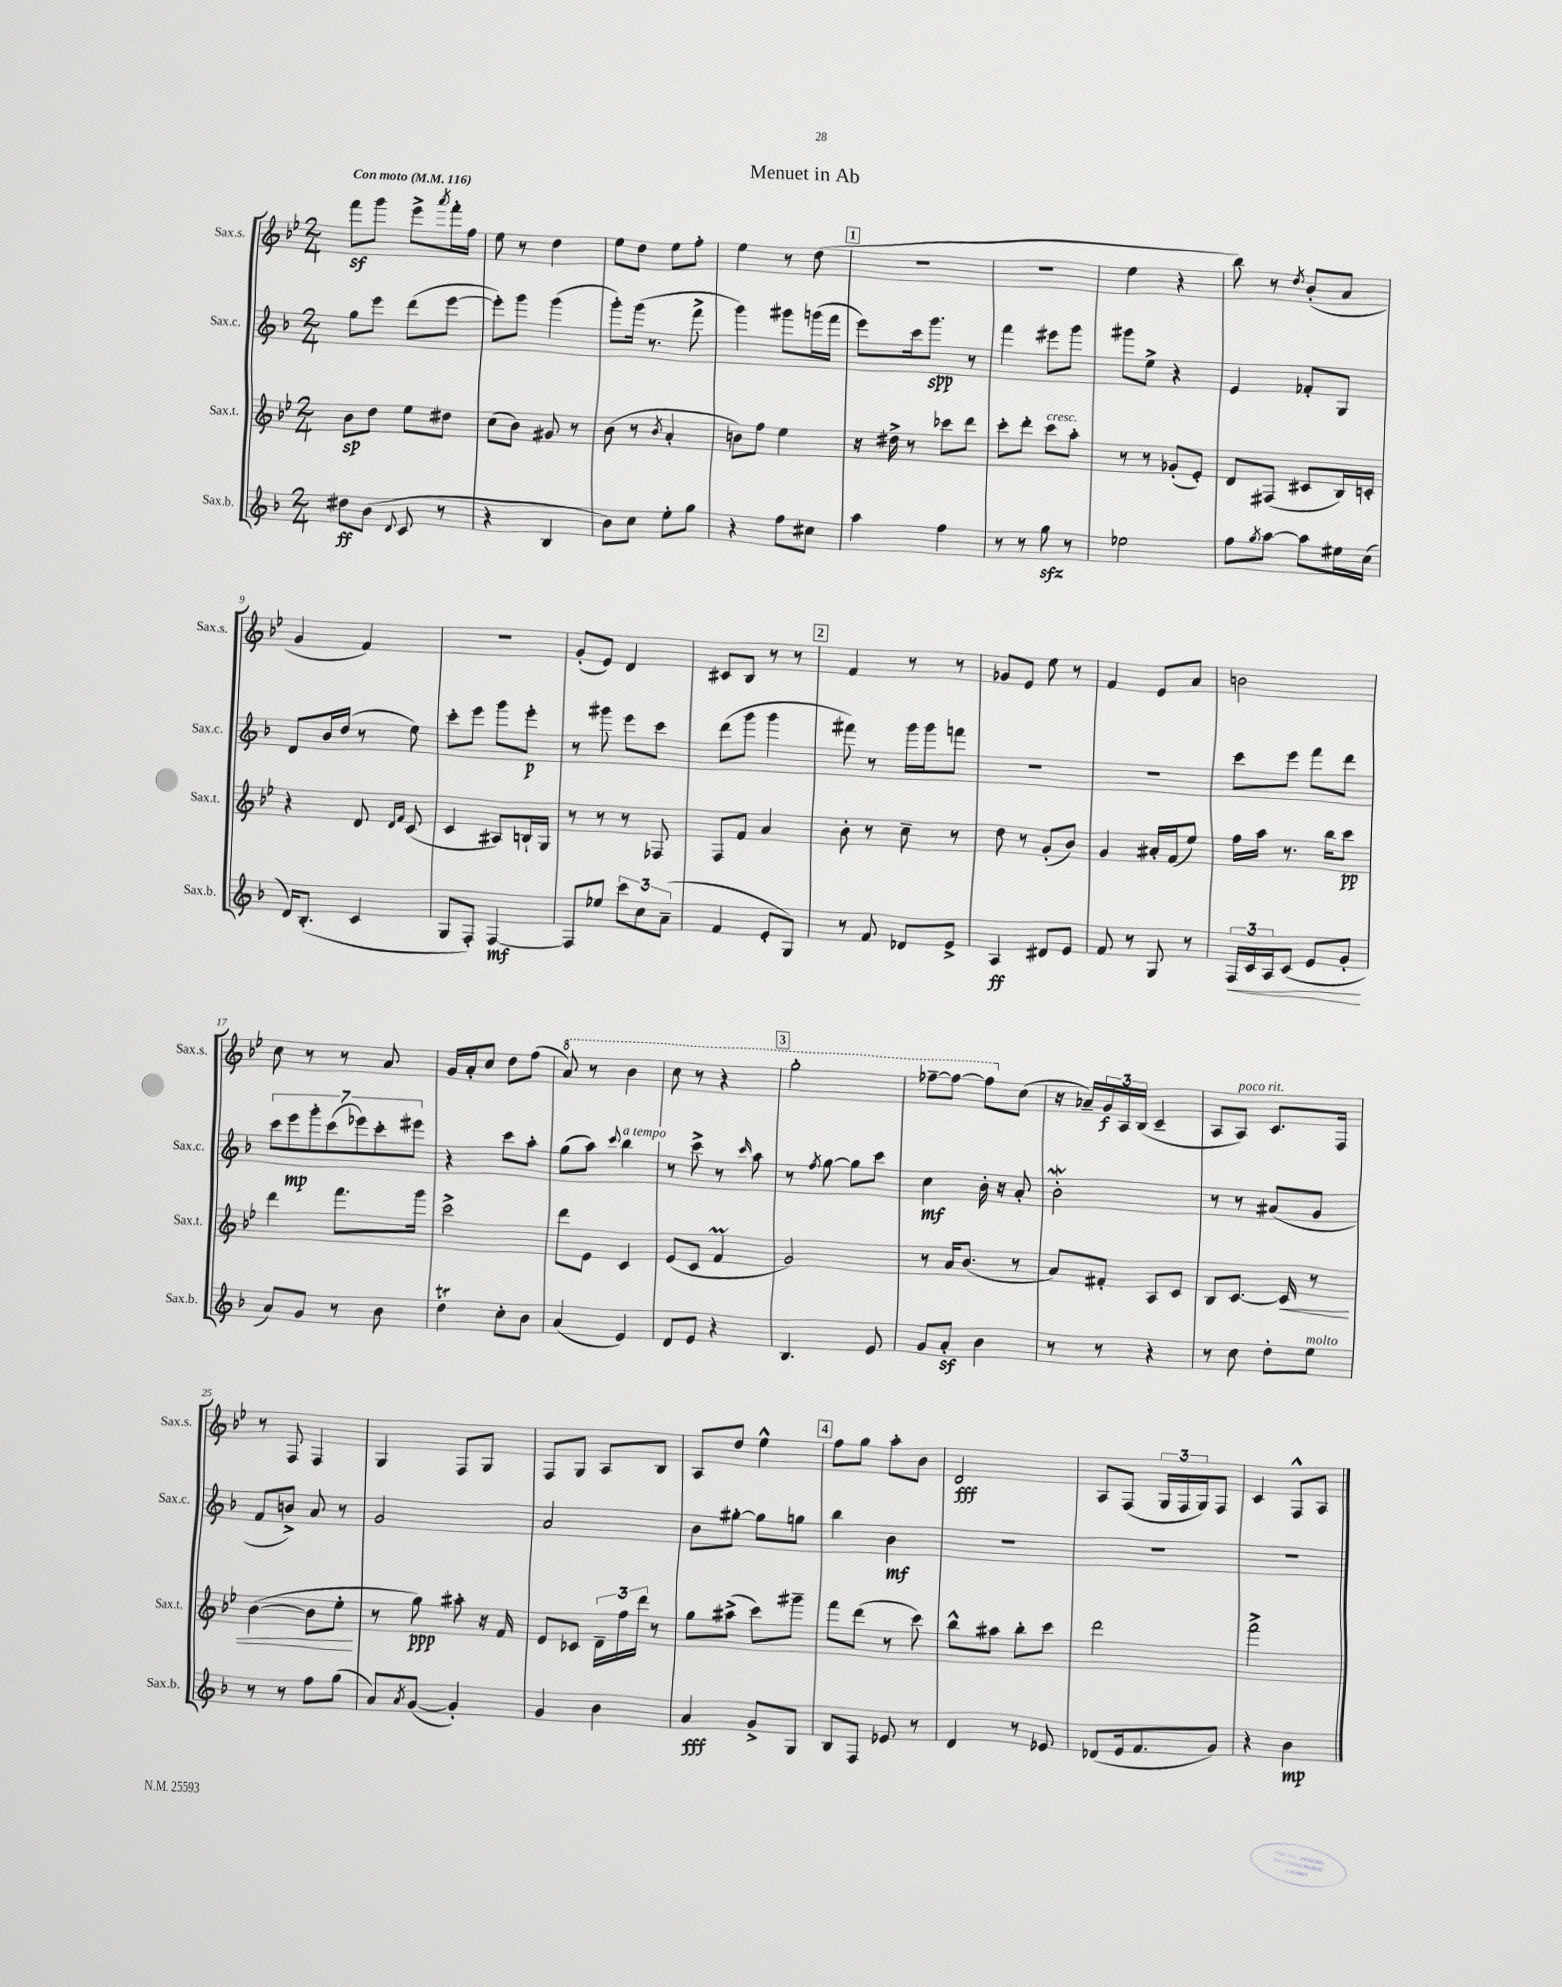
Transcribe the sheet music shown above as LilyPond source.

\header { title = "Menuet in Ab" }
<<
\new StaffGroup <<
\new Staff = "s0" \with { instrumentName = "Sax.s." shortInstrumentName = "Sax.s." } {
    \clef treble \key bes \major \numericTimeSignature \time 2/4 \tempo "Con moto" 4 = 116
    f'''8\sf g'''8 ees'''8-> \acciaccatura { a'''8 } f'''16-. f''16 |
    ees''8 r8 d''4 |
    ees''8 d''8 ees''8 f''8-. |
    ees''4 r8 d''8( |
    \mark \markup { \box "1" } r2 |
    r2 |
    ees''4 r4 |
    bes''8) r8 \acciaccatura { d''8 } bes'8-.( a'8 |
    g'4 f'4) |
    R2 |
    g'8-.( ees'8) d'4 |
    cis'8 bes8 r8 r8 |
    \mark \markup { \box "2" } f'4 r8 r8 |
    ges'8 ees'8 ees''8 r8 |
    f'4 ees'8 a'8 |
    b'2 |
    c''8 r8 r8 a'8 |
    g'16 a'16-. c''8 d''8 f''8( |
    \ottava #1 a''8) r8 bes''4 |
    c'''8 r8 r4 |
    \mark \markup { \box "3" } g'''2-. |
    fes'''8~-- fes'''8~ fes'''8 \ottava #0 c''8( |
    r16 aes'16--) \tuplet 3/2 { g'16\f a16 bes16( } c'4-- |
    a8 a8^\markup { \italic "poco rit." }) c'8. f16 |
    r8 f8 f4 |
    g4 f8 g8 |
    f8 g8 a8 bes8 |
    a8 d''8 ees''4-^ |
    \mark \markup { \box "4" } f''8 g''8 a''8-. bes'8 |
    d'2\fff |
    a8 f8( \tuplet 3/2 { g16 f16 g16) } f8 |
    c'4 f8-^ a8 \bar "|." |
}
\new Staff = "s1" \with { instrumentName = "Sax.c." shortInstrumentName = "Sax.c." } {
    \clef treble \key f \major \numericTimeSignature \time 2/4
    g''8 e'''8 d'''8( e'''8~ |
    e'''8-.) g'''8 g'''4( |
    g'''8-.) g'''16( r8. f'''8-> |
    g'''4) gis'''8 g'''16( f'''16 |
    \mark \markup { \box "1" } e'''8) c'''16 g'''8.\spp r8 |
    f'''4 eis'''8 g'''8 |
    gis'''8 e''8-> r4 |
    e'4 fes'8-. g8 |
    d'8 bes'16 d''16( r8 e''8) |
    c'''8-. e'''8 g'''8 e'''8-.\p |
    r8 gis'''8 e'''8 c'''8 |
    d'''8( g'''8 g'''4 |
    \mark \markup { \box "2" } fis'''8) r8 g'''16 g'''16 f'''8 |
    R2 |
    R2 |
    c'''8 e'''8 f'''8 d'''8 |
    \tuplet 7/4 { c'''8 e'''8\mp g'''8-. c'''8( ees'''8) c'''8-. eis'''8 } |
    r4 c'''8 a''8-. |
    g''8( a''8) \appoggiatura { c'''8 } bes''4^\markup { \italic "a tempo" } |
    r8 c'''8-> r8 \grace { c'''16 } a''8 |
    \mark \markup { \box "3" } r8 \acciaccatura { f''8 } g''8~ g''8 c'''8 |
    c''4\mf bes'16-. r16 a'8-. |
    bes'2-.\mordent |
    r8 r8 ais'8( g'8 |
    f'8 b'8->) a'8 r8 |
    g'2 |
    a'2 |
    bes'8 gis''8~-. gis''8 g''8 |
    \mark \markup { \box "4" } bes''4 bes'4\mf |
    R2 |
    R2 |
    R2 \bar "|." |
}
\new Staff = "s2" \with { instrumentName = "Sax.t." shortInstrumentName = "Sax.t." } {
    \clef treble \key bes \major \numericTimeSignature \time 2/4
    bes'8\sp d''8 ees''8 dis''8 |
    c''8( bes'8) gis'8 r8 |
    bes'8( r8 \acciaccatura { bes'8 } a'4-. |
    b'8) f''8 ees''4 |
    \mark \markup { \box "1" } r16 dis''16-> r8 ces'''8 d'''8 |
    c'''8-. d'''8-. c'''8^\markup { \italic "cresc." } a''8-. |
    r8 r8 ges'8-.( ees'8-.) |
    d'8 fis8( cis'8 bes16) c'16-. |
    r4 d'8 \grace { d'16 f'16 } c'8( |
    c'4 ais8) b16-! g16 |
    r8 r8 r8 fes8 |
    f8 f'8 a'4 |
    \mark \markup { \box "2" } bes'8-. r8 c''8-- r8 |
    d''8 r8 g'8-.( bes'8) |
    g'4 ais'16-. f'16( ees''8) |
    f''16 a''16 r8. bes''16 c'''8\pp |
    d'''4 f'''8. g'''16 |
    c'''2-> |
    d'''8 ees'8 c'4 |
    ees'8( c'8 f'4\prall |
    \mark \markup { \box "3" } g'2) |
    r8 a'16 bes'8.( r8 |
    a'8) fis'8-. a8 c'8 |
    bes8 c'8.~ c'16\< r8 |
    bes'4~( bes'8 ees''8-.\! |
    r8 g''8\ppp) ais''8-. r16 f'16 |
    ees'8 ces'8 \tuplet 3/2 { d'16-- f''16 d'''16 } r8 |
    g''8 ais''8->( c'''8) gis'''8-- |
    \mark \markup { \box "4" } f'''8 d'''8( r8 c'''8) |
    bes''8-^ ais''8 bes''8-. c'''8 |
    d'''2 |
    f'''2-> \bar "|." |
}
\new Staff = "s3" \with { instrumentName = "Sax.b." shortInstrumentName = "Sax.b." } {
    \clef treble \key f \major \numericTimeSignature \time 2/4
    dis''8\ff bes'8( \appoggiatura { d'8 } c'8 r8 |
    r4 bes4 |
    bes'8) c''8 e''8-. g''8 |
    r4 f''8 cis''8 |
    \mark \markup { \box "1" } a''4 f''4 |
    r8 r8 g''8\sfz r8 |
    ees''2 |
    f''8 \acciaccatura { g''8 } a''8~ a''8 eis''16 c''16( |
    d'16) bes8.-.( c'4 |
    g8 f8-.) f4~\mf |
    f8 ees''8 \tuplet 3/2 { c'''8 c''8 a'8--( } |
    f'4 e'8-. g8) |
    \mark \markup { \box "2" } r8 f'8 des'8 e'8-> |
    a4\ff dis'8 e'8 |
    f'8 r8 g8 r8 |
    \tuplet 3/2 { f16\< c'16 a16 } c'8( e'8 g'8-.\! |
    a'8) g'8 r8 bes'8 |
    d''4\trill c''8-. bes'8 |
    a'4( e'4) |
    d'8 e'8 r4 |
    \mark \markup { \box "3" } bes4. e'8 |
    g'8 a'8-.\sf bes'4 |
    r8 r8 r4 |
    r8 c''8 d''8-. e''8^\markup { \italic "molto" } |
    r8 r8 f''8 g''8( |
    a'8) \acciaccatura { a'8 } g'8~( g'4-.) |
    g'4 bes'4 |
    a'4\fff g'8-> g8 |
    \mark \markup { \box "4" } bes8 f8 ees'8 r8 |
    d'4 r8 ees'8 |
    des'8( e'16 f'8. g'8) |
    r4 bes'4\mp \bar "|." |
}
>>
>>
